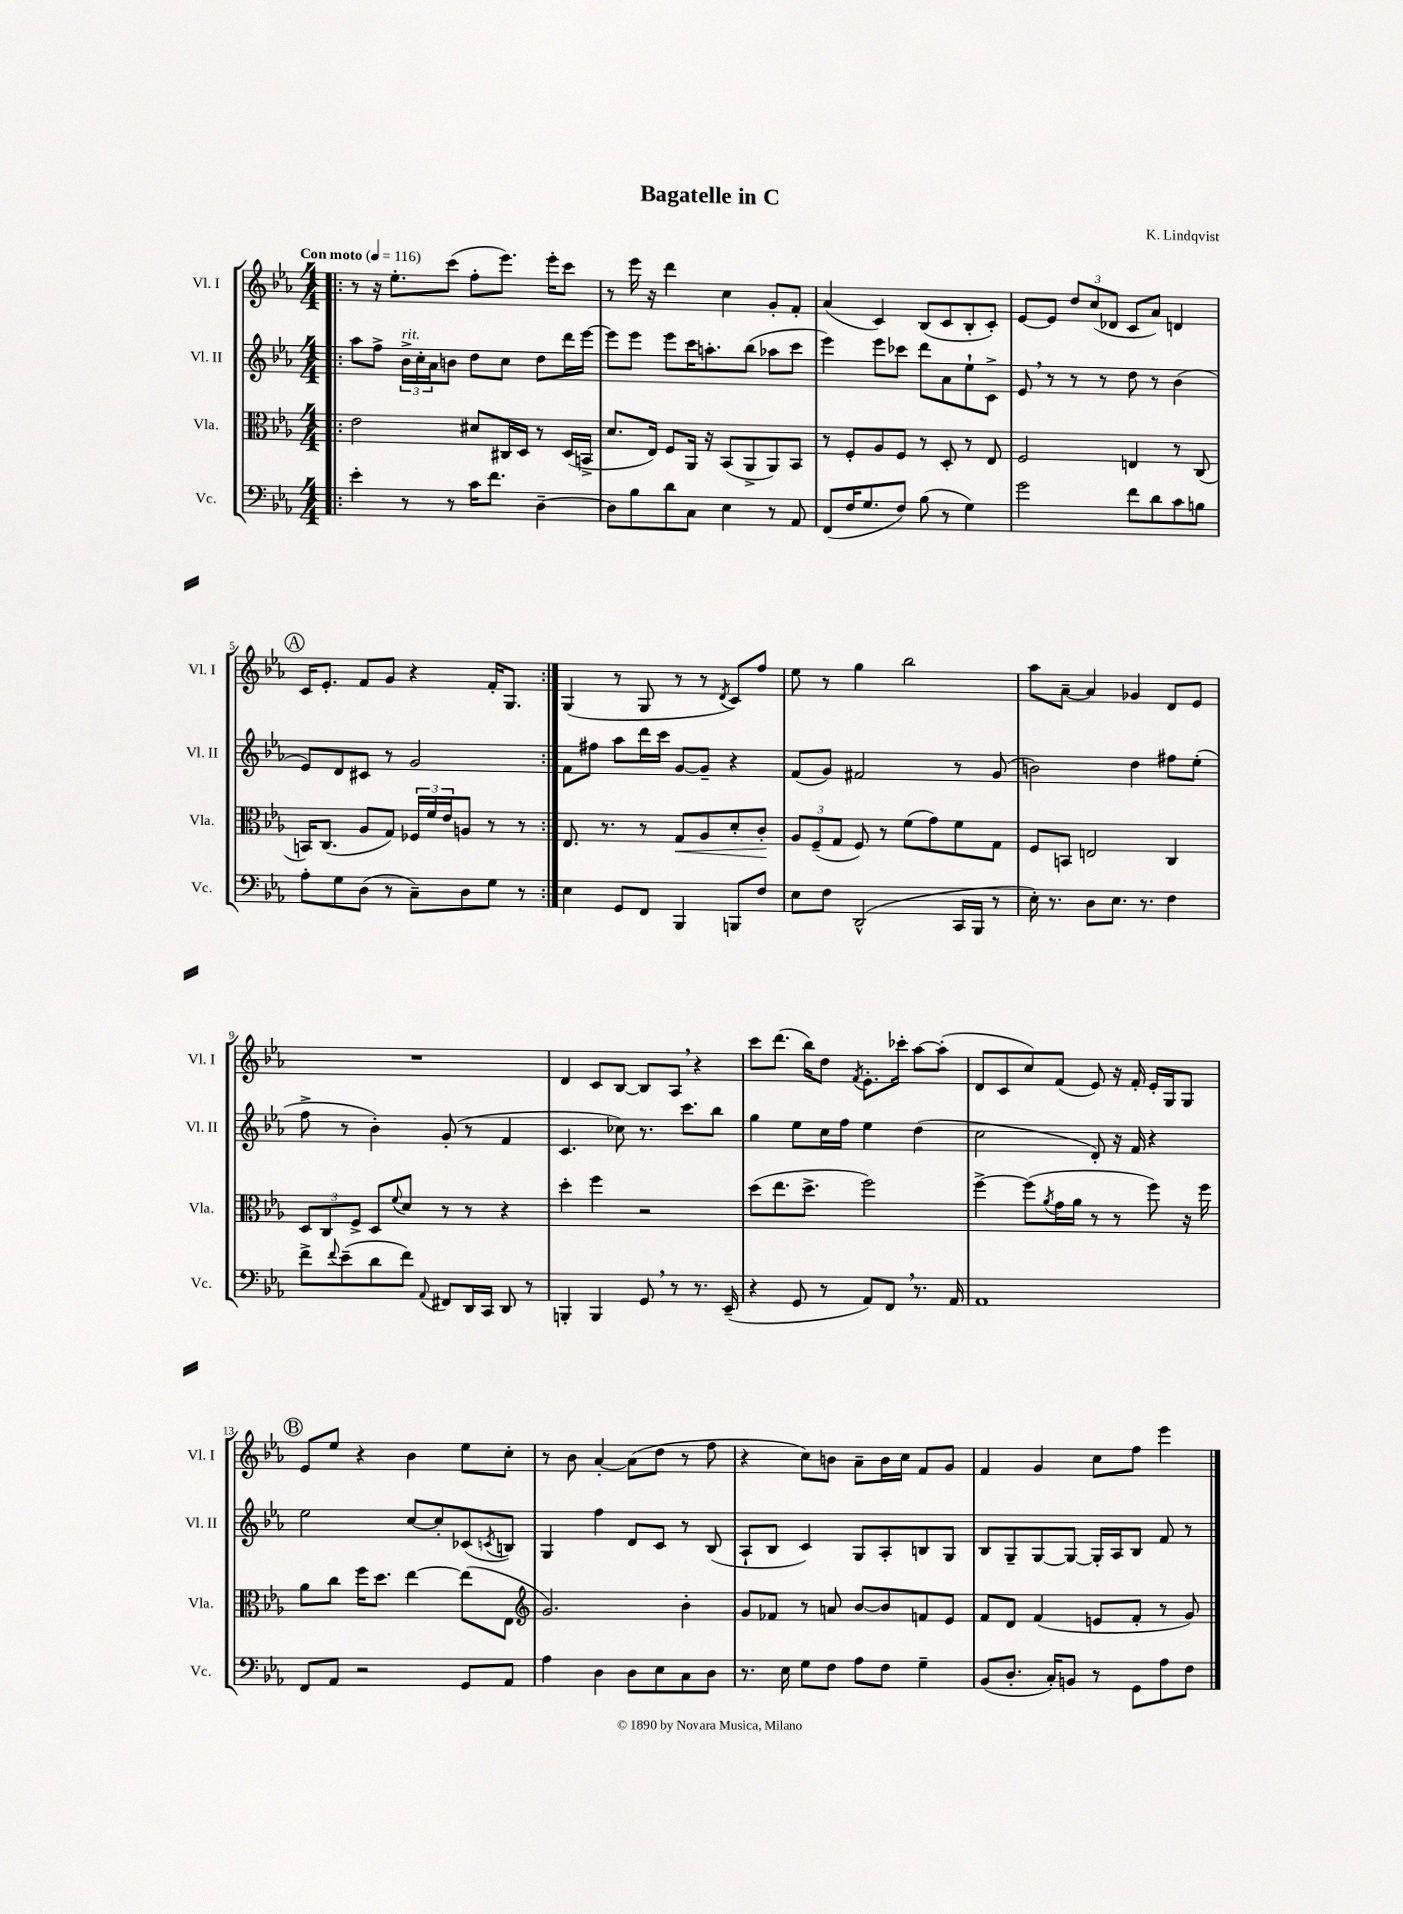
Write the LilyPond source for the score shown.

\header { title = "Bagatelle in C" composer = "K. Lindqvist" }
<<
\new StaffGroup <<
\new Staff = "s0" \with { instrumentName = "Vl. I" shortInstrumentName = "Vl. I" } {
    \clef treble \key ees \major \numericTimeSignature \time 4/4 \tempo "Con moto" 4 = 116
    \repeat volta 2 { \bar ".|:" r8 r16 ees''8.-. c'''8( f''8-. ees'''8.) ees'''16-. c'''8 |
    r8 ees'''16 r16 d'''4 c''4 g'8-. f'8-. |
    aes'4( c'4) bes8( c'8 bes8-. c'8-.) |
    ees'8~ ees'8 \tuplet 3/2 { d''8 c''8( des'8 } c'8 aes'8) d'4 |
    \mark \markup { \circle "A" } c'16 ees'8.-. f'8 g'8 r4 f'16-. g8. | }
    g4( r8 g8 r8 r8 \acciaccatura { d'8 } c'8) f''8 |
    ees''8 r8 g''4 bes''2 |
    aes''8 aes'8~-- aes'4 ges'4 d'8 ees'8 |
    R1 |
    d'4 c'8 bes8~ bes8 aes8 \breathe r4 |
    c'''8 d'''8.( bes''16) d''8 \acciaccatura { f'8 } ees'8.-. ces'''16-. aes''8~ aes''8-.( |
    d'8 c'8 c''8) f'8( ees'8) r16 f'16-. ees'16-. g16 g8 |
    \mark \markup { \circle "B" } ees'8 ees''8 r4 bes'4 ees''8 c''8-. |
    r8 bes'8 aes'4~-. aes'8( d''8 r8 f''8 |
    r4 c''8) b'8 aes'8-- b'16 c''16 f'8 g'8 |
    f'4 g'4 c''8 f''8 ees'''4 \bar "|." |
}
\new Staff = "s1" \with { instrumentName = "Vl. II" shortInstrumentName = "Vl. II" } {
    \clef treble \key ees \major \numericTimeSignature \time 4/4
    \repeat volta 2 { \bar ".|:" aes''8 f''8-> \tuplet 3/2 { bes'16->^\markup { \italic "rit." } c''16-. aes'16 } b'8 d''8 c''8 d''8 d'''16 ees'''16~ |
    ees'''8 ees'''8 ees'''8 c'''16 a''8.-. bes''8( aes''8 c'''8 |
    ees'''4) ees'''8 ces'''8 d'''8 aes'8 ees''8-! c'8-> |
    ees'8 \breathe r8 r8 r8 d''8 r8 bes'4( |
    \mark \markup { \circle "A" } ees'8) d'8 cis'8 r8 g'2 | }
    f'8 fis''8 aes''8 d'''16 c'''16 g'8~ g'8-- r4 |
    f'8( g'8) fis'2 r8 g'8( |
    b'2) d''4 fis''8 ees''8-.( |
    f''8-> r8 bes'4-.) g'8-.( r8 f'4 |
    c'4. ces''8) r8. c'''8. bes''8 |
    g''4 ees''8 c''16 f''16 ees''4 d''4( |
    c''2 d'8-.) r16 f'16 r4 |
    \mark \markup { \circle "B" } ees''2 c''8~ c''8-. ces'8( \acciaccatura { c'8 } b8) |
    g4 f''4 d'8 c'8 r8 bes8( |
    aes8-! bes8 c'4) g8 aes8-. b8 g8 |
    bes8 g8-- g8~ g8~ g16-. aes16 bes8 f'8 r8 \bar "|." |
}
\new Staff = "s2" \with { instrumentName = "Vla." shortInstrumentName = "Vla." } {
    \clef alto \key ees \major \numericTimeSignature \time 4/4
    \repeat volta 2 { \bar ".|:" ees'2 dis'8 cis16 d16 r8 d16( b,16-> |
    d'8. ees16) f8 aes,16 r16 bes,8( aes,8-> aes,8) bes,8 |
    r8 f8-. aes8 f8 r8 d8-. r8 ees8 |
    f2 e4 r8 c8( |
    \mark \markup { \circle "A" } b,16) c8.( aes8 g8) \tuplet 3/2 { fes16 f'16 ees'16 } a8 r8 r8 | }
    ees8. r8. r8 g8\< aes8 d'8-. c'8-.\! |
    \tuplet 3/2 { aes8 f8--( g8 } f8) r8 f'8( g'8) f'8 g8 |
    f8 b,8 e2 c4 |
    \tuplet 3/2 { d8 c8 f8-> } d8 \appoggiatura { f'8 } d'8 r8 r8 r4 |
    d''4-. f''4 r2 |
    d''8( ees''8. d''8.-> f''2) |
    f''4~-> f''8( \acciaccatura { aes'8 } g'16 aes'16 r8 r8 f''8) r16 f''16 |
    \mark \markup { \circle "B" } aes'8 c''8 f''16 d''8. ees''4~ ees''8( ees8 |
    \clef treble g'2.) bes'4-. |
    g'8 fes'8 r8 a'8 bes'8~ bes'8 f'8 ees'8 |
    f'8 d'8 f'4( e'8 f'8-. r8 g'8) \bar "|." |
}
\new Staff = "s3" \with { instrumentName = "Vc." shortInstrumentName = "Vc." } {
    \clef bass \key ees \major \numericTimeSignature \time 4/4
    \repeat volta 2 { \bar ".|:" ees'4-. r8 r8 c'16 f'8. d4~-- |
    d8 bes8 d'8 c8 ees4 r8 aes,8 |
    f,8( f16 g8. f8) bes8( r8 g4) |
    g'2 f'8 d'8 c'8 b8 |
    \mark \markup { \circle "A" } aes8-. g8 d8( r8 c8--) d8 g8 r8 | }
    ees4 g,8 f,8 bes,,4 b,,8 f8 |
    ees8 f8 d,2-^( c,16 bes,,16 r8 |
    ees16-.) r8. d8 ees8. r8. f4 |
    f'8-> \appoggiatura { f'8 } ees'8--( d'8 f'8) \appoggiatura { aes,8 } fis,8 d,16 c,16 d,8 r8 |
    b,,4-. b,,4 g,8 \breathe r8 r8. ees,16--( |
    r4 g,8 r8 aes,8) f,8 \breathe r8. aes,16 |
    aes,1 |
    \mark \markup { \circle "B" } f,8 aes,8 r2 g,8 aes,8 |
    aes4 d4 d8 ees8 c8 d8 |
    r8. ees16 g8 f8 aes8 f8 g4-- |
    bes,8( d8.-. c16-.) b,8 r8 g,8 aes8 f8 \bar "|." |
}
>>
>>
